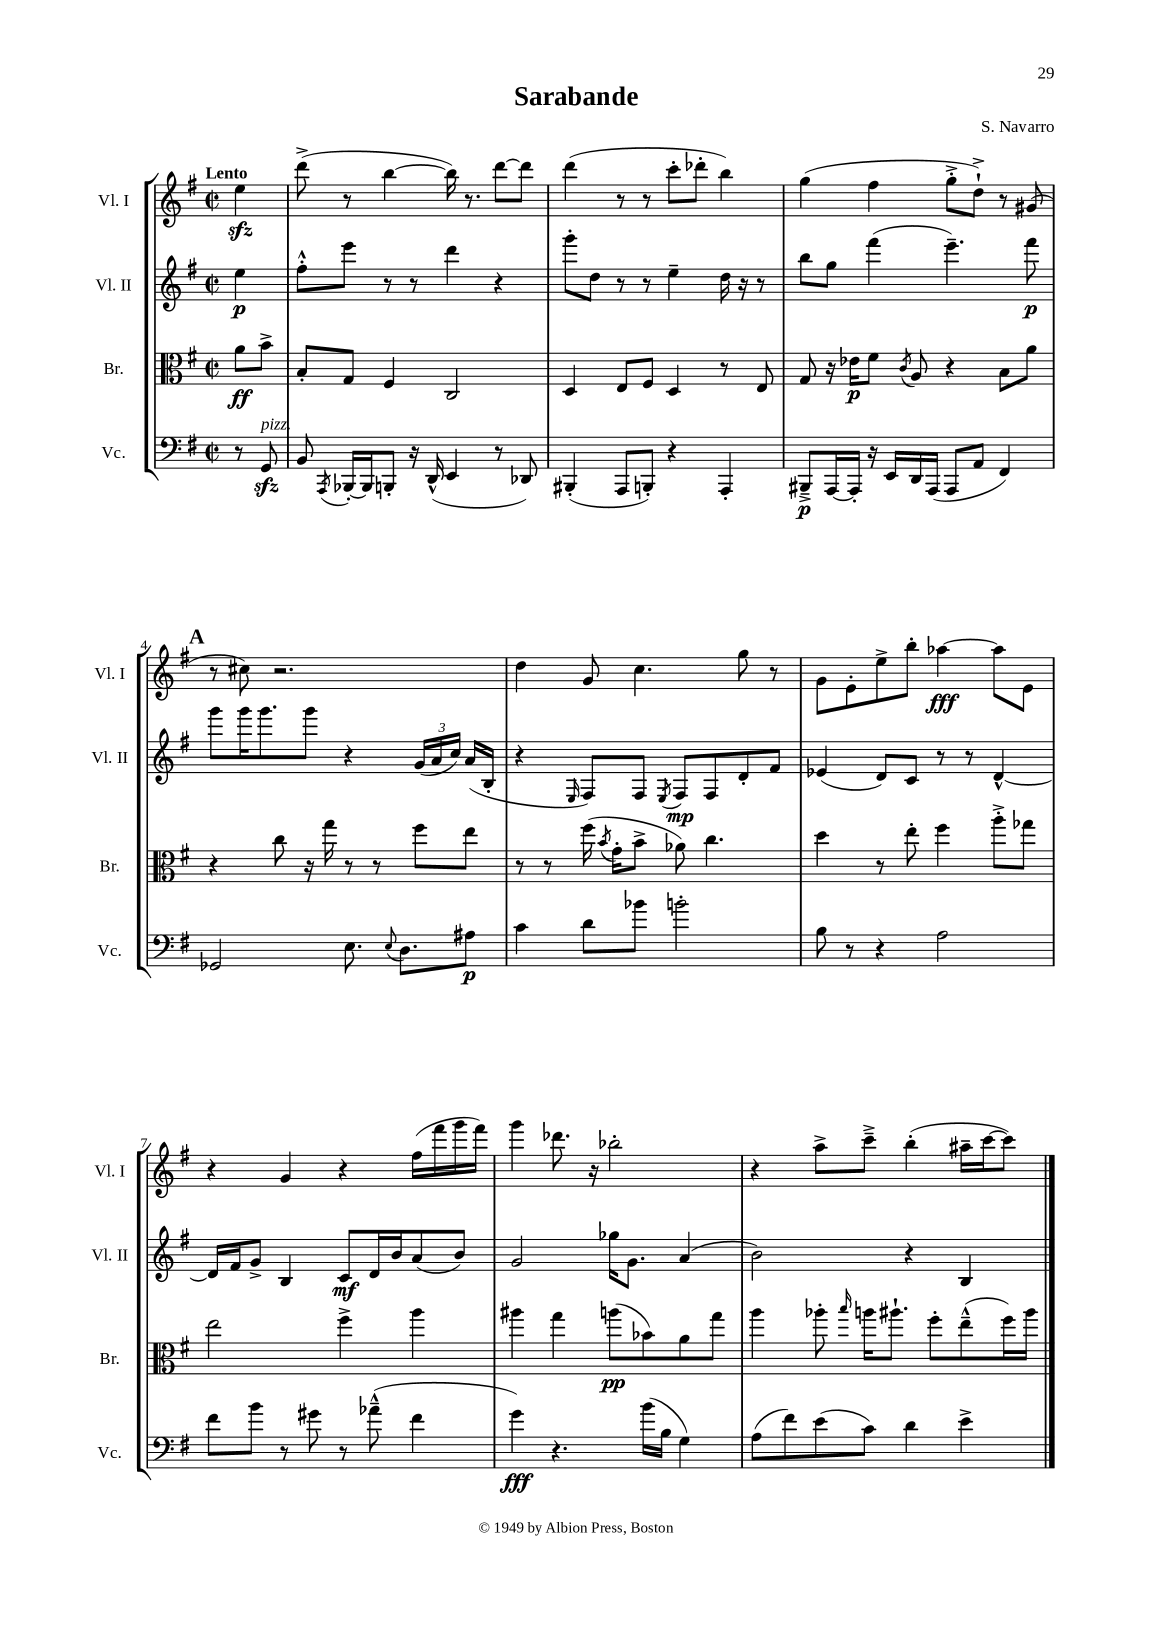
\header { title = "Sarabande" composer = "S. Navarro" }
<<
\new StaffGroup <<
\new Staff = "s0" \with { instrumentName = "Vl. I" shortInstrumentName = "Vl. I" } {
    \clef treble \key g \major \defaultTimeSignature \time 2/2 \partial 4 \tempo "Lento"
    \autoBeamOff e''4\sfz |
    d'''8->( r8 b''4~ b''16) r8. d'''8[~ d'''8] |
    d'''4( r8 r8 c'''8[-. des'''8]-. b''4) |
    g''4( fis''4 g''8[-.-> d''8]-!->) r8 gis'8( |
    \mark \markup { \bold "A" } r8 cis''8) r2. |
    d''4 g'8 c''4. g''8 r8 |
    g'8[ e'8-. e''8-> b''8]-. aes''4~\fff aes''8[ e'8] |
    r4 g'4 r4 fis''16[( fis'''16 g'''16 fis'''16]) |
    g'''4 des'''8. r16 bes''2-. |
    r4 a''8[-> c'''8]---> b''4-.( ais''16[-- c'''16~ c'''8]) \bar "|." |
}
\new Staff = "s1" \with { instrumentName = "Vl. II" shortInstrumentName = "Vl. II" } {
    \clef treble \key g \major \defaultTimeSignature \time 2/2 \partial 4
    \autoBeamOff e''4\p |
    fis''8[-.-^ e'''8] r8 r8 d'''4 r4 |
    g'''8[-. d''8] r8 r8 e''4-- d''16 r16 r8 |
    b''8[ g''8] fis'''4( e'''4.--) fis'''8\p |
    \mark \markup { \bold "A" } g'''8[ g'''16 g'''8. g'''8] r4 \tuplet 3/2 { g'16[( a'16 c''16]) } a'16[( b16]-. |
    r4 \grace { e16 } fis8[) fis8] \acciaccatura { e8 } fis8[\mp fis8 d'8-. fis'8] |
    ees'4( d'8[) c'8] r8 r8 d'4~-^ |
    d'16[ fis'16 g'8]-> b4 c'8[\mf d'16 b'16 a'8( b'8]) |
    g'2 ges''16[ g'8.] a'4( |
    b'2) r4 b4 \bar "|." |
}
\new Staff = "s2" \with { instrumentName = "Br." shortInstrumentName = "Br." } {
    \clef alto \key g \major \defaultTimeSignature \time 2/2 \partial 4
    \autoBeamOff a'8[\ff b'8]-> |
    b8[-. g8] fis4 c2 |
    d4 e8[ fis8] d4 r8 e8 |
    g8 r16 ees'16[\p fis'8] \acciaccatura { c'8 } a8 r4 b8[ a'8] |
    \mark \markup { \bold "A" } r4 c''8 r16 g''16 r8 r8 fis''8[ e''8] |
    r8 r8 fis''16( \acciaccatura { b'8 } g'16[-. b'8]-> aes'8) c''4. |
    d''4 r8 e''8-. fis''4 a''8[-.-> ges''8] |
    e''2 fis''4-> a''4 |
    ais''4 g''4 a''8[\pp( bes'8) a'8 g''8] |
    a''4 aes''8-. \grace { b''16 } a''16[ ais''8.]-! fis''8[-. e''8---^( fis''16) ais''16] \bar "|." |
}
\new Staff = "s3" \with { instrumentName = "Vc." shortInstrumentName = "Vc." } {
    \clef bass \key g \major \defaultTimeSignature \time 2/2 \partial 4
    \autoBeamOff r8 g,8\sfz^\markup { \italic "pizz." } |
    b,8 \acciaccatura { a,,8 } bes,,16[~-. bes,,16 b,,8]-. r16 d,16-^( e,4 r8 des,8) |
    bis,,4-.( a,,8[ b,,8]-.) r4 a,,4-. |
    bis,,8[--->\p a,,16~ a,,16]-. r16 e,16[ d,16 a,,16]( a,,8[ a,8] fis,4) |
    \mark \markup { \bold "A" } ges,2 e8. \appoggiatura { e8 } d8.[ ais8]\p |
    c'4 d'8[ bes'8] b'2-. |
    b8 r8 r4 a2 |
    fis'8[ b'8] r8 gis'8 r8 aes'8---^( fis'4 |
    g'4\fff) r4. b'16[( b16] g4) |
    a8[( fis'8) e'8( c'8]) d'4 e'4-> \bar "|." |
}
>>
>>
